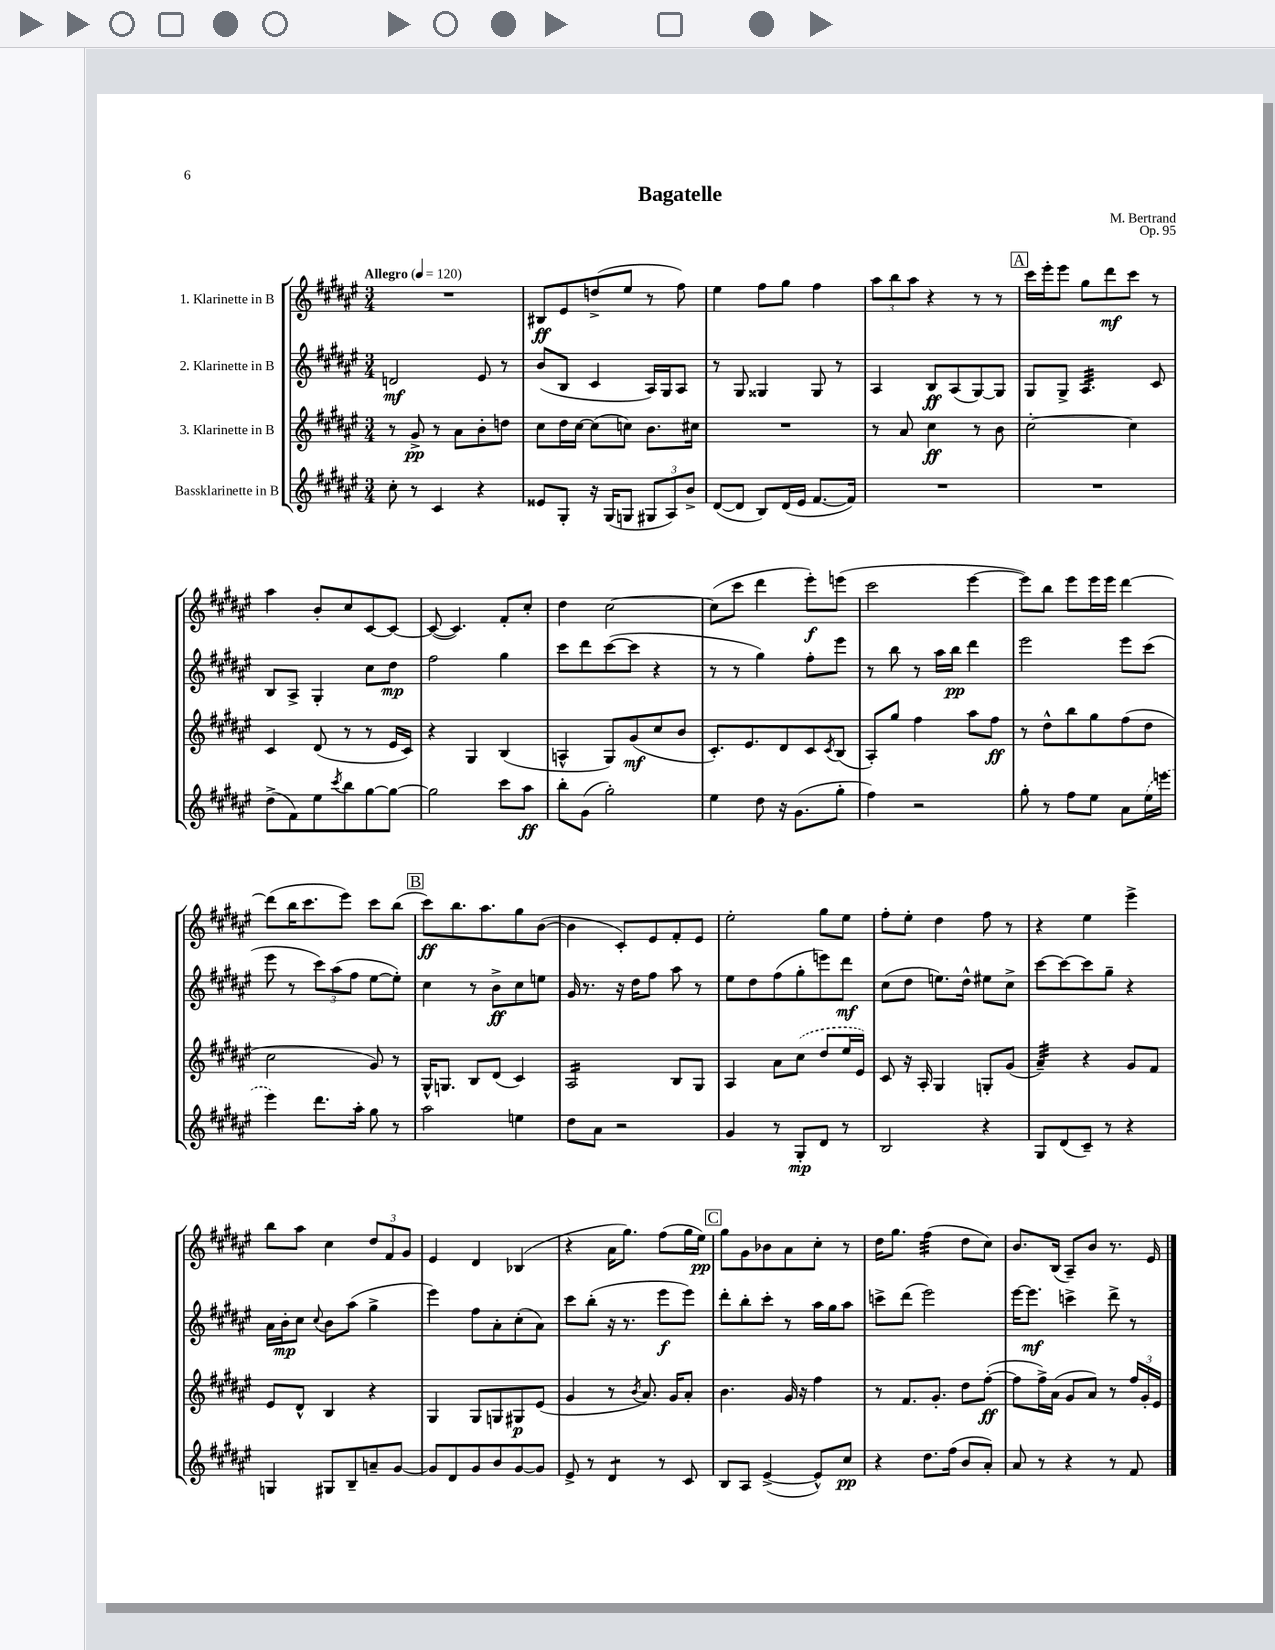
\header { title = "Bagatelle" composer = "M. Bertrand" opus = "Op. 95" }
<<
\new StaffGroup <<
\new Staff = "s0" \with { instrumentName = "1. Klarinette in B" } {
    \clef treble \key fis \major \numericTimeSignature \time 3/4 \tempo "Allegro" 4 = 120
    R2. |
    bis8\ff eis'8 d''8->( eis''8 r8 fis''8) |
    eis''4 fis''8 gis''8 fis''4 |
    \tuplet 3/2 { ais''8 b''8 ais''8 } r4 r8 r8 |
    \mark \markup { \box "A" } cis'''16 eis'''16-. eis'''8 gis''8 dis'''8\mf cis'''8 r8 |
    ais''4 b'8-. cis''8 cis'8~ cis'8~ |
    cis'8~( cis'4.) fis'8-. cis''8-. |
    dis''4 cis''2~ |
    cis''8( cis'''8 dis'''4 eis'''8-.\f) e'''8( |
    cis'''2 eis'''4~ |
    eis'''8) b''8 eis'''8 eis'''16 eis'''16 dis'''4~ |
    dis'''8( b''16 cis'''8. eis'''8) cis'''8 b''8( |
    \mark \markup { \box "B" } cis'''8\ff) b''8. ais''8. gis''8 b'8~( |
    b'4 cis'8-.) eis'8 fis'8-. eis'8 |
    eis''2-. gis''8 eis''8 |
    fis''8-. eis''8-. dis''4 fis''8 r8 |
    r4 eis''4 eis'''4-> |
    b''8 ais''8 cis''4 \tuplet 3/2 { dis''8 fis'8 gis'8 } |
    eis'4 dis'4 bes4( |
    r4 ais'16 gis''8.) fis''8( gis''16 eis''16\pp) |
    \mark \markup { \box "C" } gis''8 gis'8 bes'8 ais'8 cis''8-. r8 |
    dis''16 gis''8. fis''4:32( dis''8 cis''8) |
    b'8. b16( ais8--) b'8 r8. eis'16 \bar "|." |
}
\new Staff = "s1" \with { instrumentName = "2. Klarinette in B" } {
    \clef treble \key fis \major \numericTimeSignature \time 3/4
    d'2\mf eis'8 r8 |
    b'8( b8 cis'4 ais16) gis16 ais8 |
    r8 gis8 gisis4 gisis8 r8 |
    ais4 b8\ff ais8( gis8~) gis8 |
    \mark \markup { \box "A" } gis8 gis8-> ais4.:32 cis'8 |
    b8 ais8-> gis4-. cis''8 dis''8\mp |
    fis''2 gis''4 |
    cis'''8 dis'''8 cis'''8~( cis'''8 r4 |
    r8 r8 gis''4) fis''8-. eis'''8 |
    r8 b''8 r8 ais''16 b''16\pp dis'''4 |
    eis'''2 eis'''8 cis'''8( |
    eis'''8 r8 \tuplet 3/2 { cis'''8) ais''8( fis''8 } eis''8~ eis''8-.) |
    \mark \markup { \box "B" } cis''4 r8 b'8->\ff cis''8 e''8 |
    gis'16 r8. r16 dis''16 fis''8 ais''8 r8 |
    eis''8 dis''8 fis''8( gis''8-. e'''8) dis'''8\mf |
    cis''8( dis''8 e''8.) dis''16-^ eis''8 cis''8-> |
    cis'''8~ cis'''8~ cis'''8 gis''8-- r4 |
    ais'16 b'16-.\mp cis''8 \appoggiatura { cis''8 } b'8 ais''8( gis''4-> |
    eis'''4) fis''8 ais'8-. cis''8-.( ais'8) |
    cis'''8 b''8-.( r16 r8. eis'''8\f eis'''8) |
    \mark \markup { \box "C" } dis'''8-. b''8-. cis'''8-. r8 ais''16 gis''16 ais''8 |
    c'''8-> dis'''8( eis'''2) |
    eis'''16~ eis'''8.\mf c'''4-> dis'''8-> r8 \bar "|." |
}
\new Staff = "s2" \with { instrumentName = "3. Klarinette in B" } {
    \clef treble \key fis \major \numericTimeSignature \time 3/4
    r8 gis'8->\pp r8 ais'8 b'8-. d''8 |
    cis''8 dis''16 cis''16~ cis''8( c''8) b'8. cis''16 |
    R2. |
    r8 ais'8 cis''4\ff r8 b'8 |
    \mark \markup { \box "A" } cis''2~-. cis''4 |
    cis'4 dis'8( r8 r8 eis'16 cis'16) |
    r4 gis4 b4( |
    a4-^ gis8) gis'8\mf( cis''8 b'8 |
    cis'8.-.) eis'8. dis'8 cis'8 \acciaccatura { cis'8 } b8( |
    ais8-.) gis''8 fis''4 ais''8 fis''8\ff |
    r8 dis''8-^ b''8 gis''8 fis''8( dis''8 |
    cis''2 gis'8) r8 |
    \mark \markup { \box "B" } gis16-^ g8. b8 dis'8( cis'4) |
    ais2:16 b8 gis8 |
    ais4 ais'8 \once \slurDashed cis''8( dis''8 eis''16 eis'16) |
    cis'8 r16 ais16-. gis4 g8-. gis'8( |
    ais'4:32--) r4 gis'8 fis'8 |
    eis'8 dis'8-^ b4 r4 |
    gis4 gis8 g8 gis8\p eis'8( |
    gis'4 r8 \acciaccatura { b'8 } ais'8.) gis'16 ais'8-. |
    \mark \markup { \box "C" } b'4. gis'16 r16 fis''4 |
    r8 fis'8. gis'8.-. dis''8 fis''8~-.\ff( |
    fis''8 fis''16->) ais'16( gis'8 ais'8) r8 \tuplet 3/2 { fis''16 gis'16-. eis'16 } \bar "|." |
}
\new Staff = "s3" \with { instrumentName = "Bassklarinette in B" } {
    \clef treble \key fis \major \numericTimeSignature \time 3/4
    cis''8-. r8 cis'4 r4 |
    eisis'8 gis8-. r16 gis16( g8 \tuplet 3/2 { gis8 ais8) b'8-> } |
    dis'8~( dis'8 b8) dis'16( eis'16 fis'8.~ fis'16) |
    R2. |
    \mark \markup { \box "A" } R2. |
    dis''8->( fis'8) eis''8 \acciaccatura { cis'''8 } b''8 gis''8~ gis''8~ |
    gis''2 cis'''8 ais''8\ff |
    b''8-. gis'8( gis''2-.) |
    eis''4 dis''8 r16 gis'8.( gis''8-. |
    fis''4) r2 |
    gis''8-. r8 fis''8 eis''8 ais'8 \once \slurDashed eis''16( e'''16 |
    eis'''4) dis'''8. ais''16-. gis''8 r8 |
    \mark \markup { \box "B" } ais''2 e''4 |
    dis''8 ais'8 r2 |
    gis'4 r8 gis8-.\mp dis'8 r8 |
    b2 r4 |
    gis8 dis'8( cis'8--) r8 r4 |
    g4 gis8 b8-- a'8-- gis'8~ |
    gis'8 dis'8 gis'8 b'8 gis'8~ gis'8 |
    eis'8-> r8 dis'4:8 r8 cis'8 |
    \mark \markup { \box "C" } b8 ais8 eis'4~->( eis'8-^) cis''8\pp |
    r4 dis''8. fis''16( b'8 ais'8-.) |
    ais'8 r8 r4 r8 fis'8 \bar "|." |
}
>>
>>
\layout { \context { \Score \remove "Bar_number_engraver" } }
